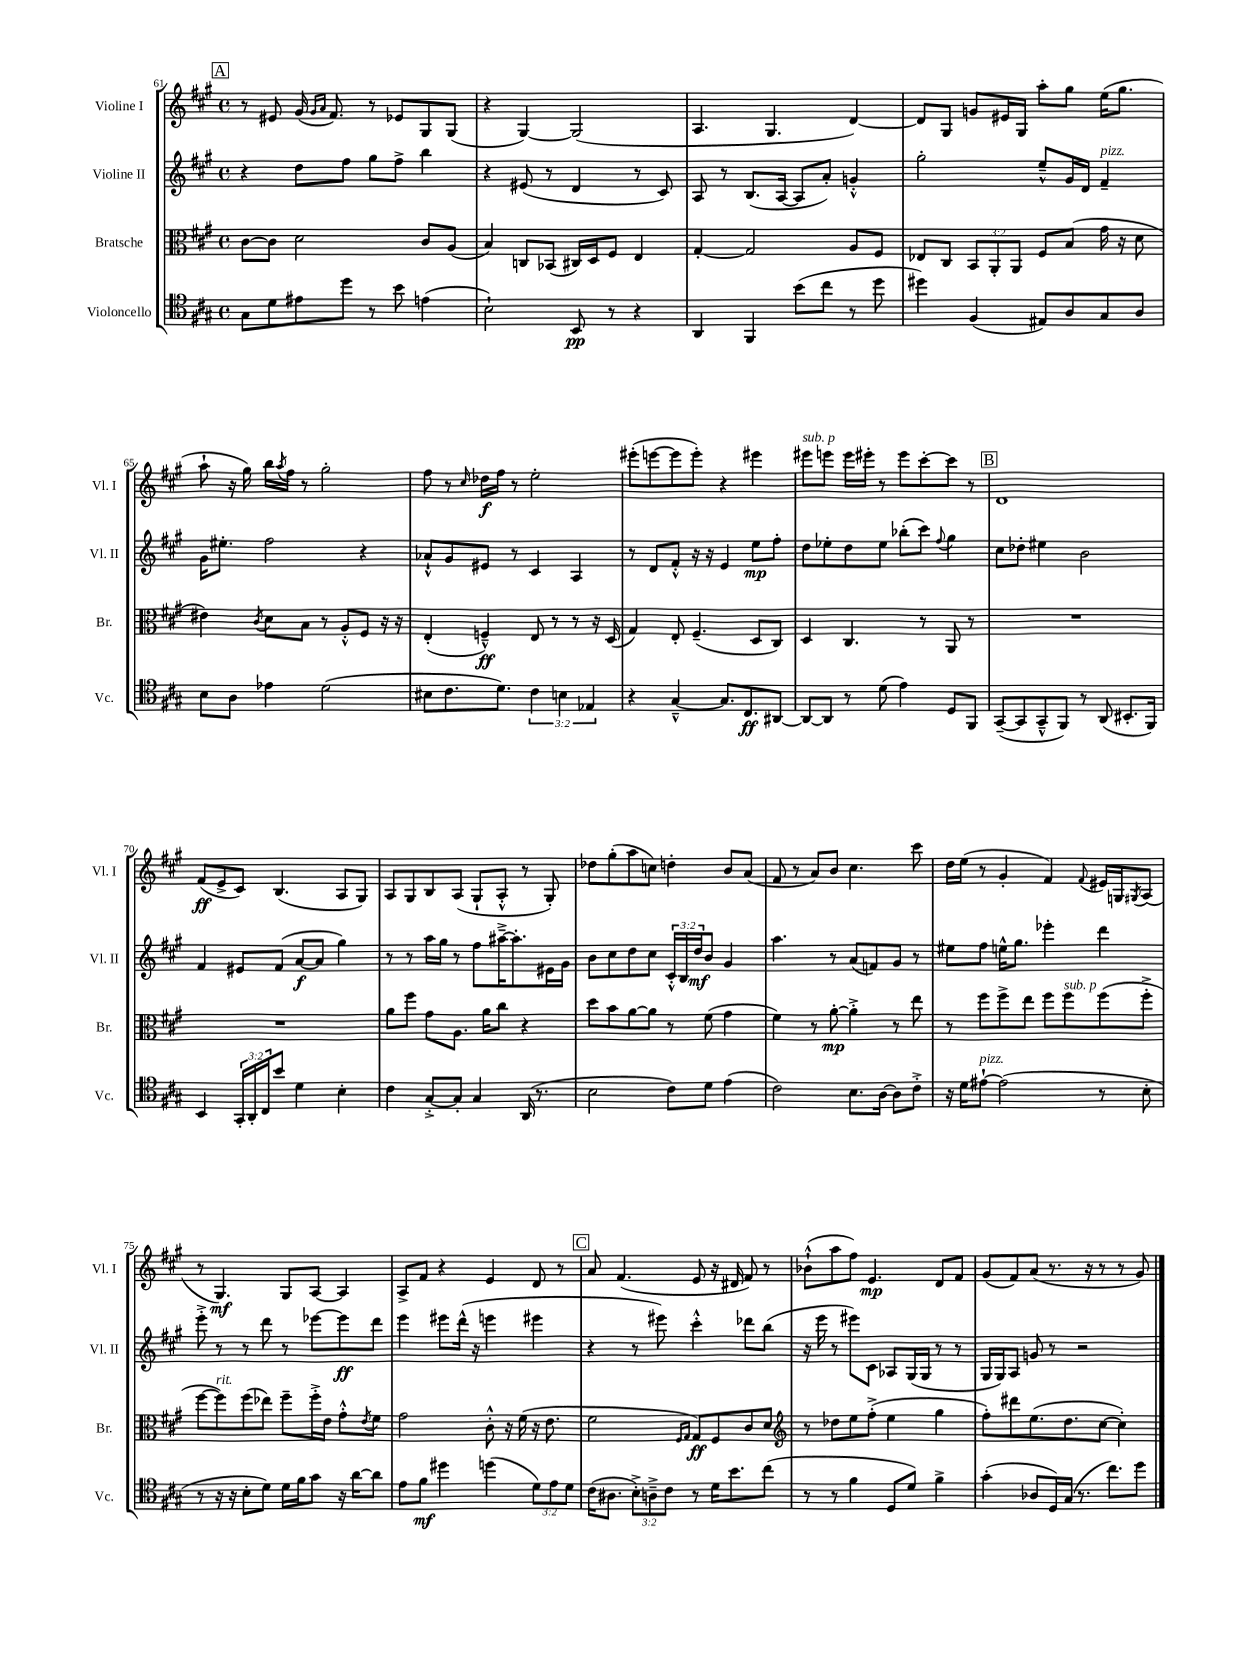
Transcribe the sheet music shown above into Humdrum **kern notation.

**kern	**dynam	**kern	**dynam	**kern	**dynam	**kern	**dynam
*part4	*part4	*part3	*part3	*part2	*part2	*part1	*part1
*staff4	*staff4	*staff3	*staff3	*staff2	*staff2	*staff1	*staff1
*I"Violoncello	*	*I"Bratsche	*	*I"Violine II	*	*I"Violine I	*
*I'Vc.	*	*I'Br.	*	*I'Vl. II	*	*I'Vl. I	*
*clefC4	*	*clefC3	*	*clefG2	*	*clefG2	*
*k[f#c#g#]	*	*k[f#c#g#]	*	*k[f#c#g#]	*	*k[f#c#g#]	*
*M4/4	*	*M4/4	*	*M4/4	*	*M4/4	*
*met(c)	*	*met(c)	*	*met(c)	*	*met(c)	*
!!LO:REH:place=s1:t=A
=61	=61	=61	=61	=61	=61	=61	=61
8G#\L	.	[8c#\L	.	4r	.	8r	.
8d\	.	8c#\J]	.	.	.	8e#X/	.
8e#X\	.	2d\	.	8dd\L	.	(16g#/	.
.	.	.	.	.	.	16qqg#/LL	.
.	.	.	.	.	.	16qqa/JJ	.
.	.	.	.	.	.	8.f#/)	.
8dd\J	.	.	.	8ff#\J	.	.	.
8r	.	.	.	8gg#\L	.	8r	.
8b\	.	.	.	8ff#^\J	.	8e-X/L	.
(4en\	.	8c#/L	.	4bb\	.	8G#/	.
.	.	(8A/J	.	.	.	(8G#/J	.
=62	=62	=62	=62	=62	=62	=62	=62
2B`\)	.	4B/)	.	4r	.	4r	.
.	.	8Cn/L	.	(8e#X/	.	[4G#/)	.
.	.	(8BB-X/J	.	8r	.	.	.
8BB/	pp	16C#X/LL)	.	4d/	.	(2G#/]	.
.	.	16D/J	.	.	.	.	.
8r	.	8F#/J	.	.	.	.	.
4r	.	4E/	.	8r	.	.	.
.	.	.	.	8c#/)	.	.	.
=63	=63	=63	=63	=63	=63	=63	=63
4AA/	.	[4G#'/	.	8A/	.	4.A/	.
.	.	.	.	8r	.	.	.
4FF#/	.	2G#/]	.	(8.B/L	.	.	.
.	.	.	.	.	.	4.G#/	.
.	.	.	.	[16A/Jk	.	.	.
(8b\L	.	.	.	8A/L]	.	.	.
8cc#\J	.	.	.	8a'/J)	.	.	.
8r	.	8A/L	.	4gn'^^/	.	[4d/)	.
8dd\	.	8F#/J	.	.	.	.	.
=64	=64	=64	=64	=64	=64	=64	=64
4dd#X\)	.	8E-X/L	.	2gg#'\	.	8d/L]	.
.	.	8C#/J	.	.	.	8G#/J	.
(4F#/	.	12BB/L	.	.	.	8gn/L	.
.	.	12AA'/	.	.	.	.	.
.	.	.	.	.	.	16e#X/L	.
.	.	12AA/J	.	.	.	.	.
.	.	.	.	.	.	16G#/JJ	.
8E#X/L)	.	8F#/L	.	8ee~^^/L	.	8aa'\L	.
8A/	.	(8B/J	.	16g#/L	.	8gg#\J	.
.	.	.	.	16d/JJ	.	.	.
!	!	!	!	!LO:TX:a:i:t=pizz.	!	!	!
8G#/	.	16g#\	.	4f#~/	.	(16ee\KL	.
.	.	16r	.	.	.	8.gg#\J	.
8A/J	.	8d\	.	.	.	.	.
!!LO:LB:g=z
=65	=65	=65	=65	=65	=65	=65	=65
8B\L	.	4e#X\)	.	16g#\KL	.	8aa`\	.
.	.	.	.	8.ee#X'\J	.	.	.
8A\J	.	.	.	.	.	16r	.
.	.	.	.	.	.	16gg#\)	.
.	.	8qc#/	.	.	.	.	.
4e-X\	.	8d\L	.	2ff#\	.	16bb\LL	.
.	.	.	.	.	.	8qaa/	.
.	.	.	.	.	.	16ff#\JJ	.
.	.	8B\J	.	.	.	8r	.
(2d\	.	8r	.	.	.	2gg#'\	.
.	.	8A'^^/L	.	.	.	.	.
.	.	8F#/J	.	4r	.	.	.
.	.	16r	.	.	.	.	.
.	.	16r	.	.	.	.	.
=66	=66	=66	=66	=66	=66	=66	=66
8B#X\L	.	(4E'/	.	8a-X`^^/L	.	8ff#\	.
8.c#\	.	.	.	8g#/	.	8r	.
.	.	.	.	.	.	16qqcc#/	.
.	.	4Fn~^^/)	ff	8e#X/J	.	16dd-X\LL	f
8.d\J)	.	.	.	.	.	16ff#\JJ	.
.	.	.	.	8r	.	8r	.
6c#\	.	8E/	.	4c#/	.	2ee'\	.
.	.	8r	.	.	.	.	.
6Bn\	.	.	.	.	.	.	.
.	.	8r	.	4A/	.	.	.
6E-X/	.	.	.	.	.	.	.
.	.	16r	.	.	.	.	.
.	.	(16D/	.	.	.	.	.
=67	=67	=67	=67	=67	=67	=67	=67
4r	.	4G#/)	.	8r	.	(8eee#X'\L	.
.	.	.	.	8d/L	.	[8eeen\	.
[4G#~^^/	.	8E'/	.	8f#'^^/J	.	8eee\]	.
.	.	(4.F#~/	.	16r	.	8eee'\J)	.
.	.	.	.	16r	.	.	.
8.G#/L]	.	.	.	4e/	.	4r	.
8.C#/	ff	.	.	.	.	.	.
.	.	8D/L	.	8ee\L	mp	4eee#X\	.
[8AA#X/J	.	8C#/J)	.	8ff#'\J	.	.	.
=68	=68	=68	=68	=68	=68	=68	=68
!	!	!	!	!	!	!LO:TX:a:i:t=sub. p	!
8AA#/L_	.	4D/	.	8dd\L	.	8eee#X\L	.
8AA#/J]	.	.	.	8ee-X'\	.	8eeen\J	.
8r	.	4.C#/	.	8dd\	.	16eee\LL	.
.	.	.	.	.	.	16eee#X'\JJ	.
(8d\	.	.	.	8ee-\J	.	8r	.
4e\)	.	.	.	(8bb-X'\L	.	8eee#\L	.
.	.	8r	.	8ccc#\J)	.	[8ccc#'\	.
.	.	.	.	8qqff#/	.	.	.
8D/L	.	8AA/	.	4gg#\	.	8ccc#\J]	.
8FF#/J	.	8r	.	.	.	8r	.
!!LO:REH:place=s1:t=B
=69	=69	=69	=69	=69	=69	=69	=69
([8GG#~/L	.	1r	.	8cc#\L	.	1d	.
8GG#/]	.	.	.	8dd-X'\J	.	.	.
8GG#~^^/	.	.	.	4ee#X\	.	.	.
8FF#/J)	.	.	.	.	.	.	.
8r	.	.	.	2b\	.	.	.
(8AA/	.	.	.	.	.	.	.
8.BB#X'/L	.	.	.	.	.	.	.
16FF#/Jk)	.	.	.	.	.	.	.
!!LO:LB:g=z
=70	=70	=70	=70	=70	=70	=70	=70
4BB/	.	1r	.	4f#/	.	(8f#/L	ff
.	.	.	.	.	.	8e^/	.
24GG#'/LL	.	.	.	8e#X/L	.	8c#/J)	.
24AA'/	.	.	.	.	.	.	.
24C#/J	.	.	.	.	.	.	.
8b/J	.	.	.	(8f#/J	.	(4.B/	.
4d\	.	.	.	[8a/L	f	.	.
.	.	.	.	8a/J]	.	.	.
4B'\	.	.	.	4gg#\)	.	8A/L	.
.	.	.	.	.	.	8G#/J)	.
=71	=71	=71	=71	=71	=71	=71	=71
4c#\	.	8a\L	.	8r	.	8A/L	.
.	.	8ff#\J	.	8r	.	8G#/	.
[8G#'^/L	.	8g#\L	.	16aa\LL	.	8B/	.
.	.	.	.	16gg#\JJ	.	.	.
8G#'/J]	.	8.A\J	.	8r	.	(8A/J	.
4G#/	.	.	.	8ff#\L	.	8G#`/L	.
.	.	16a\KL	.	.	.	.	.
.	.	8cc#\J	.	[16aa#X~^\K	.	8A'^^/J	.
.	.	.	.	8.aa#'\]	.	.	.
(16AA/	.	4r	.	.	.	8r	.
8.r	.	.	.	.	.	.	.
.	.	.	.	16e#X\L	.	8G#'/)	.
.	.	.	.	16g#\JJ	.	.	.
=72	=72	=72	=72	=72	=72	=72	=72
2B\	.	8dd\L	.	8b\L	.	8dd-X\L	.
.	.	8b\	.	8cc#\	.	(8gg#'\	.
.	.	[8a\	.	8dd\	.	8aa\	.
.	.	8a\J]	.	8cc#\J	.	8ccn\J)	.
8c#\L)	.	8r	.	24c#'^^/LL	.	4ddn'\	.
.	.	.	.	24B/	.	.	.
.	.	.	.	24dd/J	mf	.	.
8d\J	.	(8f#\	.	8b/J	.	.	.
(4e\	.	4g#\	.	4g#/	.	8b/L	.
.	.	.	.	.	.	(8a/J	.
=73	=73	=73	=73	=73	=73	=73	=73
2c#\)	.	4f#\)	.	4.aa\	.	8f#/	.
.	.	.	.	.	.	8r	.
.	.	8r	.	.	.	8a/L)	.
.	.	[8a'\	mp	8r	.	8b/J	.
8.B\L	.	4a'^\]	.	(8a/L	.	4.cc#\	.
.	.	.	.	8fn/)	.	.	.
[16A\Jk	.	.	.	.	.	.	.
8A\L]	.	8r	.	8g#/J	.	.	.
8c#'^\J	.	8ee\	.	8r	.	8ccc#\	.
=74	=74	=74	=74	=74	=74	=74	=74
16r	.	8r	.	8ee#X\L	.	16dd\LL	.
16d\KL	.	.	.	.	.	(16ee\JJ	.
!LO:TX:a:i:t=pizz.	!	!	!	!	!	!	!
[8e#X`\J	.	8ff#\L	.	8ff#\J	.	8r	.
(2e#\]	.	8ff#^\	.	16een^^\KL	.	4g#'/	.
.	.	.	.	8.gg#\J	.	.	.
.	.	8ee\J	.	.	.	.	.
.	.	8ff#\L	.	4eee-X'\	.	4f#/)	.
!	!	!LO:TX:a:i:t=sub. p	!	!	!	!	!
.	.	8ff#\	.	.	.	.	.
.	.	.	.	.	.	8qqf#/	.
8r	.	(8ff#\	.	4ddd\	.	16e#X/LL	.
.	.	.	.	.	.	16Gn/J	.
.	.	.	.	.	.	8qG#X/	.
8B'\	.	8ff#'^\J	.	.	.	(8A/J	.
!!LO:LB:g=z
=75	=75	=75	=75	=75	=75	=75	=75
8r	.	[8ff#\L	.	8eee'^\	.	8r	.
!	!	!LO:TX:a:i:t=rit.	!	!	!	!	!
16r	.	8ff#\])	.	8r	.	4.G#/)	mf
16r	.	.	.	.	.	.	.
8B'\L	.	(8ff#\	.	8r	.	.	.
8d\J)	.	8ee-X\J)	.	8ddd\	.	.	.
16d\LL	.	8ff#~\L	.	8r	.	8G#/L	.
16f#\J	.	.	.	.	.	.	.
8g#\J	.	16ff#'^\L	.	[8eee-X\L	.	[8A/J	.
.	.	16e\JJ	.	.	.	.	.
16r	.	8g#'^^\L	.	8eee-\]	ff	4A/]	.
[16a\KL	.	.	.	.	.	.	.
.	.	8qe/	.	.	.	.	.
8a\J]	.	8f#\J	.	8ddd\J	.	.	.
=76	=76	=76	=76	=76	=76	=76	=76
8e\L	.	2g#\	.	4eee\	.	8A^/L	.
8f#\J	mf	.	.	.	.	8f#/J	.
4dd#X\	.	.	.	8eee#X\L	.	4r	.
.	.	.	.	(16ddd^^\Jk	.	.	.
.	.	.	.	16r	.	.	.
(4ddn\	.	8c#'^^\	.	4eeen\	.	4e/	.
.	.	16r	.	.	.	.	.
.	.	(16f#\	.	.	.	.	.
12d\L)	.	16r	.	4eee#X\	.	8d/	.
.	.	8.e\	.	.	.	.	.
12e\	.	.	.	.	.	.	.
.	.	.	.	.	.	8r	.
12d\J	.	.	.	.	.	.	.
!!LO:REH:place=s1:t=C
=77	=77	=77	=77	=77	=77	=77	=77
(16c#\KL	.	2f#\	.	4r	.	8a/	.
8.A#X\J	.	.	.	.	.	.	.
.	.	.	.	.	.	(4.f#/	.
12B'^\L)	.	.	.	8r	.	.	.
12An~^\	.	.	.	.	.	.	.
.	.	.	.	8eee#X\)	.	.	.
12c#\J	.	.	.	.	.	.	.
.	.	16qqF#/LL	.	.	.	.	.
.	.	16qqG#/JJ	.	.	.	.	.
8r	.	8G#/L)	ff	4ccc#'^^\	.	8e/	.
16d\KL	.	8F#/	.	.	.	16r	.
8.b\	.	.	.	.	.	16d#X/	.
.	.	8c#/	.	8ddd-X\L	.	8f#/)	.
(8cc#\J	.	8d/J	.	(8bb\J	.	8r	.
=78	=78	=78	=78	=78	=78	=78	=78
*	*	*clefG2	*	*	*	*	*
8r	.	8r	.	16r	.	(8b-X`^^\L	.
.	.	.	.	16eee\	.	.	.
8r	.	8dd-X\L	.	8r	.	8aa\	.
4f#\	.	8ee\	.	8eee#X\L)	.	8ff#\J)	.
.	.	(8ff#'^\J	.	8c#\J	.	4.e/	mp
8D/L	.	4ee\	.	8A-X/L	.	.	.
8d/J)	.	.	.	(16G#/L	.	.	.
.	.	.	.	16G#/JJ	.	.	.
4f#^\	.	4gg#\	.	8r	.	8d/L	.
.	.	.	.	8r	.	8f#/J	.
=79	=79	=79	=79	=79	=79	=79	=79
(4g#'\	.	8ff#'\L)	.	16G#/LL	.	(8g#/L	.
.	.	.	.	16G#/J)	.	.	.
.	.	8ddd#X\	.	8A/J	.	8f#/)	.
8A-X/L	.	(8.ee\	.	8gn/	.	(8a/J	.
16D/L)	.	.	.	8r	.	8.r	.
(16G#/JJ	.	8.dd\	.	.	.	.	.
8.r	.	.	.	2r	.	.	.
.	.	.	.	.	.	16r	.
.	.	[8cc#\J	.	.	.	8r	.
8.cc#\L)	.	.	.	.	.	.	.
.	.	4cc#'\])	.	.	.	8r	.
8dd\J	.	.	.	.	.	8g#/)	.
==	==	==	==	==	==	==	==
*-	*-	*-	*-	*-	*-	*-	*-
